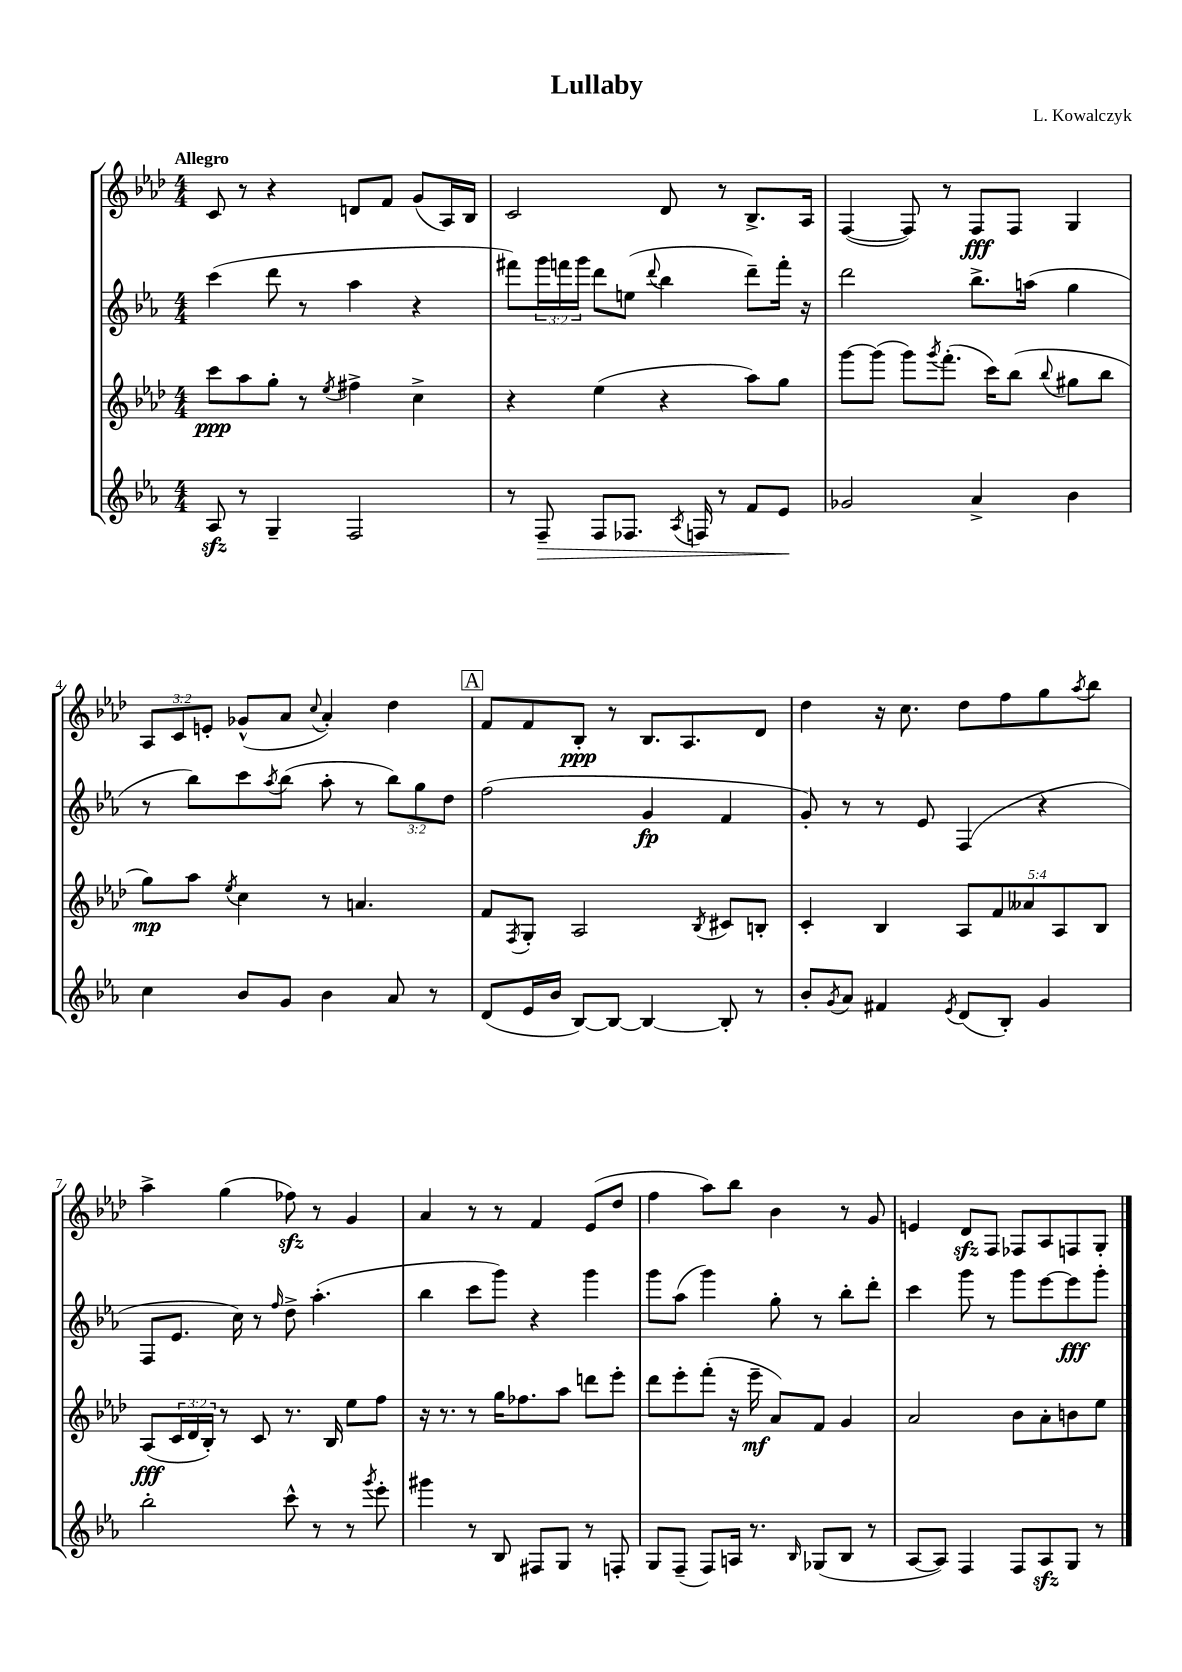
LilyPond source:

\header { title = "Lullaby" composer = "L. Kowalczyk" }
<<
\new StaffGroup <<
\new Staff = "s0" {
    \clef treble \key aes \major \numericTimeSignature \time 4/4 \override Staff.TupletNumber.text = #tuplet-number::calc-fraction-text \tempo "Allegro"
    c'8 r8 r4 d'8 f'8 g'8( aes16) bes16 |
    c'2 des'8 r8 bes8.-> aes16 |
    f4~( f8) r8 f8\fff f8 g4 |
    \tuplet 3/2 { aes8 c'8 e'8-. } ges'8-^( aes'8 \appoggiatura { c''8 } aes'4-.) des''4 |
    \mark \markup { \box "A" } f'8 f'8 bes8-.\ppp r8 bes8. aes8. des'8 |
    des''4 r16 c''8. des''8 f''8 g''8 \acciaccatura { aes''8 } bes''8 |
    aes''4-> g''4( fes''8\sfz) r8 g'4 |
    aes'4 r8 r8 f'4 ees'8( des''8 |
    f''4 aes''8) bes''8 bes'4 r8 g'8 |
    e'4 des'8\sfz f8 fes8 aes8 f8 g8-. \bar "|." |
}
\new Staff = "s1" {
    \clef treble \key ees \major \numericTimeSignature \time 4/4 \override Staff.TupletNumber.text = #tuplet-number::calc-fraction-text
    c'''4( d'''8 r8 aes''4 r4 |
    fis'''8) \tuplet 3/2 { g'''16 f'''16 g'''16 } d'''8 e''8( \appoggiatura { d'''8 } bes''4 d'''8--) f'''16-. r16 |
    d'''2 bes''8.-> a''16( g''4 |
    r8 bes''8) c'''8 \acciaccatura { aes''8 } bes''8( aes''8-. r8 \tuplet 3/2 { bes''8) g''8 d''8 } |
    \mark \markup { \box "A" } f''2( g'4\fp f'4 |
    g'8-.) r8 r8 ees'8 f4( r4 |
    f8 ees'8. c''16) r8 \grace { f''16 } d''8-> aes''4.-.( |
    bes''4 c'''8 g'''8) r4 g'''4 |
    g'''8 aes''8( g'''4) g''8-. r8 bes''8-. d'''8-. |
    c'''4 g'''8 r8 g'''8 ees'''8~ ees'''8\fff g'''8-. \bar "|." |
}
\new Staff = "s2" {
    \clef treble \key aes \major \numericTimeSignature \time 4/4 \override Staff.TupletNumber.text = #tuplet-number::calc-fraction-text
    c'''8\ppp aes''8 g''8-. r8 \acciaccatura { ees''8 } fis''4-> c''4-> |
    r4 ees''4( r4 aes''8) g''8 |
    g'''8~ g'''8( g'''8) \acciaccatura { g'''8 } f'''8.-.( c'''16) bes''8( \appoggiatura { bes''8 } gis''8 bes''8 |
    g''8\mp) aes''8 \acciaccatura { ees''8 } c''4 r8 a'4. |
    \mark \markup { \box "A" } f'8 \acciaccatura { f8 } g8-. aes2 \acciaccatura { bes8 } cis'8 b8-. |
    c'4-. bes4 \tuplet 5/4 { aes8 f'8 aeses'8 aes8 bes8 } |
    aes8\fff( \tuplet 3/2 { c'16 des'16 bes16-.) } r8 c'8 r8. bes16 ees''8 f''8 |
    r16 r8. r8 g''16 fes''8. aes''8 d'''8 ees'''8-. |
    des'''8 ees'''8-. f'''8-.( r16 ees'''16--\mf aes'8) f'8 g'4 |
    aes'2 bes'8 aes'8-. b'8 ees''8 \bar "|." |
}
\new Staff = "s3" {
    \clef treble \key ees \major \numericTimeSignature \time 4/4
    aes8\sfz r8 g4-- f2 |
    r8 f8--\> f8 fes8. \acciaccatura { aes8 } f16 r8 f'8 ees'8\! |
    ges'2 aes'4-> bes'4 |
    c''4 bes'8 g'8 bes'4 aes'8 r8 |
    \mark \markup { \box "A" } d'8( ees'16 bes'16 bes8~) bes8~ bes4~ bes8-. r8 |
    bes'8-. \acciaccatura { g'8 } aes'8 fis'4 \acciaccatura { ees'8 } d'8( bes8-.) g'4 |
    bes''2-. c'''8-^ r8 r8 \acciaccatura { g'''8 } ees'''8-. |
    gis'''4 r8 bes8 fis8 g8 r8 f8-. |
    g8 f8--( f8) a16 r8. \grace { bes16 } ges8( bes8 r8 |
    aes8~ aes8) f4 f8 aes8\sfz g8 r8 \bar "|." |
}
>>
>>
